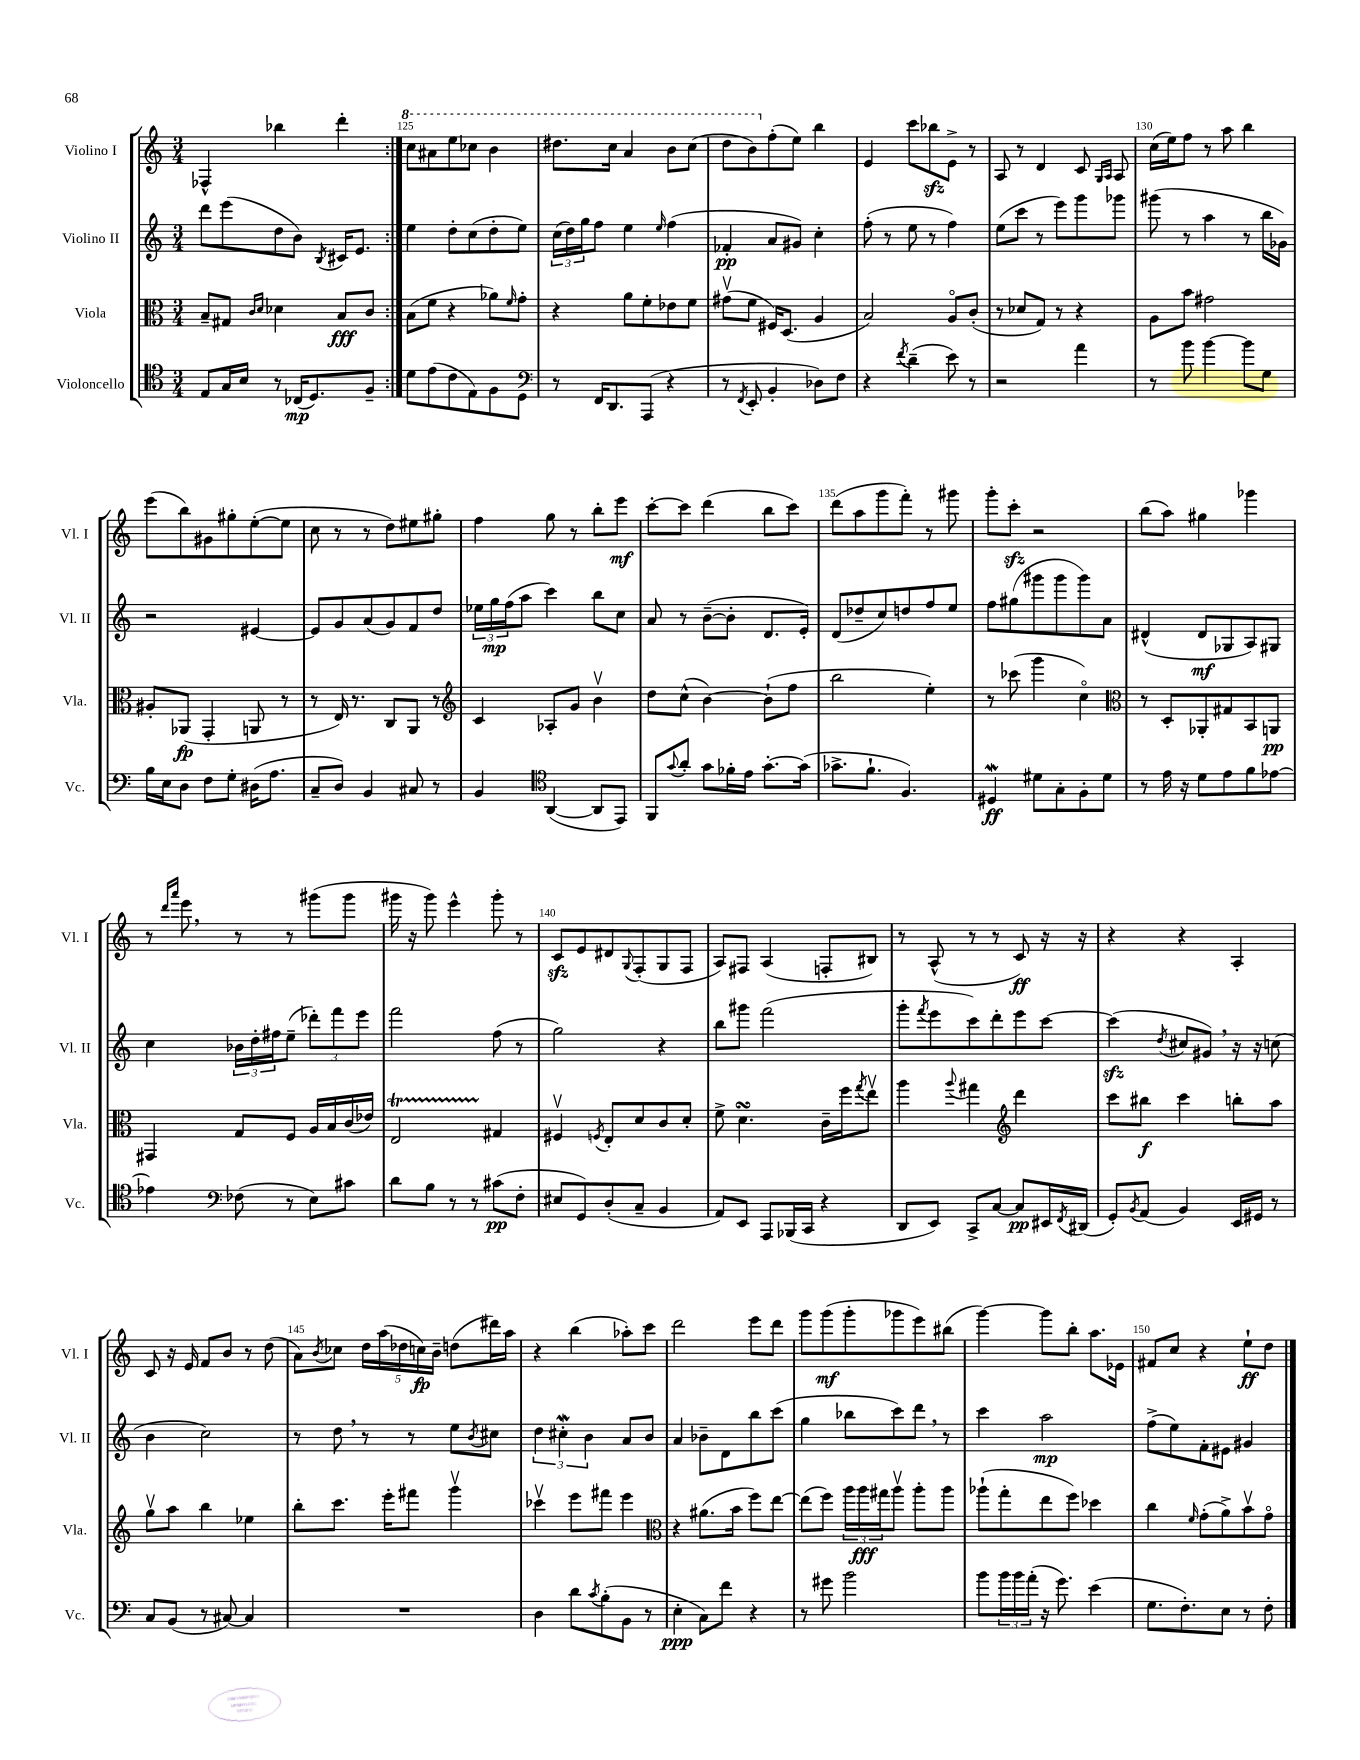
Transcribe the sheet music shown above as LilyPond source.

<<
\new StaffGroup <<
\new Staff = "s0" \with { instrumentName = "Violino I" shortInstrumentName = "Vl. I" } {
    \clef treble \key c \major \numericTimeSignature \time 3/4
    \repeat volta 2 { fes4-^ bes''4 d'''4-. | }
    \ottava #1 c'''8 ais''8 e'''8 ces'''8 b''4 |
    dis'''8. c'''16 a''4 b''8 c'''8( |
    d'''8 b''8) \ottava #0 f''8-.( e''8) b''4 |
    e'4 c'''8 bes''8\sfz e'8-> r8 |
    a8 r8 d'4 c'8 \grace { g16 a16 } a8 |
    c''16( e''16) f''8 r8 a''8 b''4 |
    e'''8( b''8) gis'8 gis''8-. e''8~-.( e''8 |
    c''8 r8 r8 d''8) eis''8 gis''8-. |
    f''4 g''8 r8 b''8-. e'''8\mf |
    c'''8~-. c'''8 d'''4( b''8 c'''8) |
    d'''8( a''8 g'''8 f'''8-.) r8 gis'''8 |
    g'''8-. c'''8-.\sfz r2 |
    b''8( a''8) gis''4 ges'''4 |
    r8 \grace { d'''16 a'''16 } e'''8 \breathe r8 r8 gis'''8( gis'''8 |
    gis'''16 r16 gis'''8) e'''4-^ gis'''8-. r8 |
    c'8\sfz e'8 dis'8 \appoggiatura { g8 } f8-.( g8 f8 |
    a8) fis8 a4( f8-. bis8) |
    r8 a8-^( r8 r8 c'8\ff) r16 r16 |
    r4 r4 a4-. |
    c'8 r16 e'16 f'8 b'8 r8 d''8( |
    a'8) \acciaccatura { b'8 } ces''8 \tuplet 5/4 { d''16 a''16( des''16 c''16\fp) b'16-- } d''8( dis'''16) a''16 |
    r4 b''4( aes''8-.) c'''8 |
    d'''2 e'''8 d'''8 |
    g'''8 g'''8\mf( g'''8-. ges'''8 e'''8) bis''8( |
    g'''4~) g'''8 b''8-. a''8. ees'16 |
    fis'8 c''8 r4 e''8-!\ff d''8 \bar "|." |
}
\new Staff = "s1" \with { instrumentName = "Violino II" shortInstrumentName = "Vl. II" } {
    \clef treble \key c \major \numericTimeSignature \time 3/4
    \repeat volta 2 { d'''8 e'''8( d''8 b'8) \acciaccatura { b8 } cis'16 e'8. | }
    e''4 d''8-. c''8( d''8-. e''8) |
    \tuplet 3/2 { c''16( d''16) g''16 } f''8 e''4 \grace { e''16 } f''4( |
    fes'4-.\pp a'8 gis'8) c''4-. |
    f''8-.( r8 e''8 r8 f''4) |
    e''8( c'''8 r8 e'''8) g'''8 ges'''8 |
    gis'''8( r8 a''4 r8 b''16 ges'16) |
    r2 eis'4~ |
    eis'8 g'8 a'8( g'8) f'8 d''8 |
    \tuplet 3/2 { ees''16 g''16\mp f''16( } a''8 c'''4) b''8 c''8 |
    a'8 r8 b'8~--( b'8-. d'8. e'16-.) |
    d'8( des''8-- c''8) d''8 f''8 e''8 |
    f''8 gis''8( gis'''8 gis'''8 gis'''8) a'8 |
    dis'4-^( dis'8\mf ges8 a8) gis8 |
    c''4 \tuplet 3/2 { bes'16 d''16-. fis''16 } e''8--( \tuplet 3/2 { des'''8-.) f'''8 e'''8 } |
    f'''2 f''8( r8 |
    g''2) r4 |
    b''8 gis'''8 f'''2( |
    g'''8-. \acciaccatura { f'''8 } e'''8 c'''8) d'''8-. e'''8 c'''8~ |
    c'''4\sfz( \acciaccatura { d''8 } cis''8 gis'8) \breathe r16 r16 c''8( |
    b'4 c''2) |
    r8 d''8 \breathe r8 r8 e''8 \acciaccatura { b'8 } cis''8 |
    \tuplet 3/2 { d''4 cis''4-.\mordent b'4 } a'8 b'8 |
    a'4 bes'8-- d'8 b''8 c'''8( |
    g''4 bes''8 c'''8) d'''8 \breathe r8 |
    c'''4 a''2\mp |
    f''8->( e''8) f'8-. eis'8 gis'4 \bar "|." |
}
\new Staff = "s2" \with { instrumentName = "Viola" shortInstrumentName = "Vla." } {
    \clef alto \key c \major \numericTimeSignature \time 3/4
    \repeat volta 2 { b8-- gis8 \grace { c'16 d'16 } des'4 b8\fff c'8 | }
    b8( f'8 r4 aes'8) \grace { f'16 } g'8-. |
    r4 a'8 f'8-. ees'8 f'8 |
    gis'8\upbow( f'8 fis16) d8.( a4 |
    b2) a8\flageolet c'8-.( |
    r8 des'8 g8) r8 r4 |
    a8 b'8 gis'2 |
    ais8-. aes,8\fp( g,4-. a,8 r8 |
    r8 e16) r8. c8 a,8 r8 |
    \clef treble c'4 aes8-. g'8 b'4\upbow |
    d''8 c''8-^( b'4~) b'8-!( f''8 |
    b''2 e''4-.) |
    r8 ces'''8( g'''4 c''4\flageolet) |
    \clef alto r8 d8-. aes,8-. gis8 b,8 a,8\pp |
    gis,4 g8 f8 a16 b16 c'16( ees'16) |
    e2\startTrillSpan gis4\stopTrillSpan |
    fis4\upbow \acciaccatura { f8 } e8-. d'8 c'8 d'8-. |
    f'8-> d'4.\turn c'16-- f''16 \acciaccatura { g''8 } e''8\upbow |
    a''4 \appoggiatura { a''8 } gis''4 \clef treble d'''4 |
    c'''8 bis''8\f c'''4 b''8-. a''8 |
    g''8\upbow a''8 b''4 ees''4 |
    b''8-. c'''8. e'''16-. fis'''8 g'''4\upbow |
    ces'''4\upbow e'''8 fis'''8 e'''4 |
    \clef alto r4 ais'8.( b'16 f''8) e''8~ |
    e''8( f''8) \tuplet 3/2 { a''16 a''16\fff gis''16 } a''8\upbow a''8-. a''8 |
    aes''8-!( g''8-. e''8 f''8) des''4 |
    c''4 \grace { f'16 } g'8-.( a'8->) b'8\upbow g'8\flageolet \bar "|." |
}
\new Staff = "s3" \with { instrumentName = "Violoncello" shortInstrumentName = "Vc." } {
    \clef tenor \key c \major \numericTimeSignature \time 3/4
    \repeat volta 2 { e8 g16 b16 r8 ces16\mp( d8.) f8-- | }
    d'8 e'8( c'8 e8) f8 d8 |
    \clef bass r8 f,16 d,8. a,,8( r4 |
    r8 \acciaccatura { f,8 } e,8-. b,4-. des8) f8 |
    r4 \acciaccatura { f'8 } d'4--( e'8) r8 |
    r2 a'4 |
    r8 b'8 b'4~ b'8 g8 |
    b16 e16 d8 f8 g8-. dis16( a8. |
    c8-- d8) b,4 cis8 r8 |
    b,4 \clef tenor a,4~( a,8 e,8) |
    f,8 \appoggiatura { g'8 } a'8-. g'8 fes'16-. e'16 g'8.~-. g'16( |
    ges'8.-> f'8.-! f4.) |
    dis4\mordent\ff dis'8 g8-. f8-. dis'8 |
    r8 e'16 r16 d'8 e'8 f'8 ees'8~ |
    ees'4 \clef bass fes8( r8 e8) cis'8 |
    d'8 b8 r8 r8 cis'8\pp( f8-. |
    eis8 g,8) d8-.( c8-- b,4 |
    a,8) e,8 a,,8 bes,,16( c,16 r4 |
    d,8 e,8) c,8-> c8~ c8\pp eis,16 \acciaccatura { f,8 } dis,16( |
    g,8-.) \acciaccatura { b,8 } a,8( b,4) e,16 gis,16 r8 |
    c8 b,8( r8 cis8~) cis4 |
    R2. |
    d4 d'8 \acciaccatura { c'8 } b8-.( b,8 r8 |
    e4-.\ppp c8) f'8 r4 |
    r8 gis'8 b'2 |
    b'8 \tuplet 3/2 { b'16 b'16 a'16-.( } r16 g'8.) e'4( |
    g8. f8.-.) e8 r8 f8-. \bar "|." |
}
>>
>>
\layout { \context { \Score currentBarNumber = #124 \override BarNumber.break-visibility = ##(#f #t #t) barNumberVisibility = #(every-nth-bar-number-visible 5) } }
